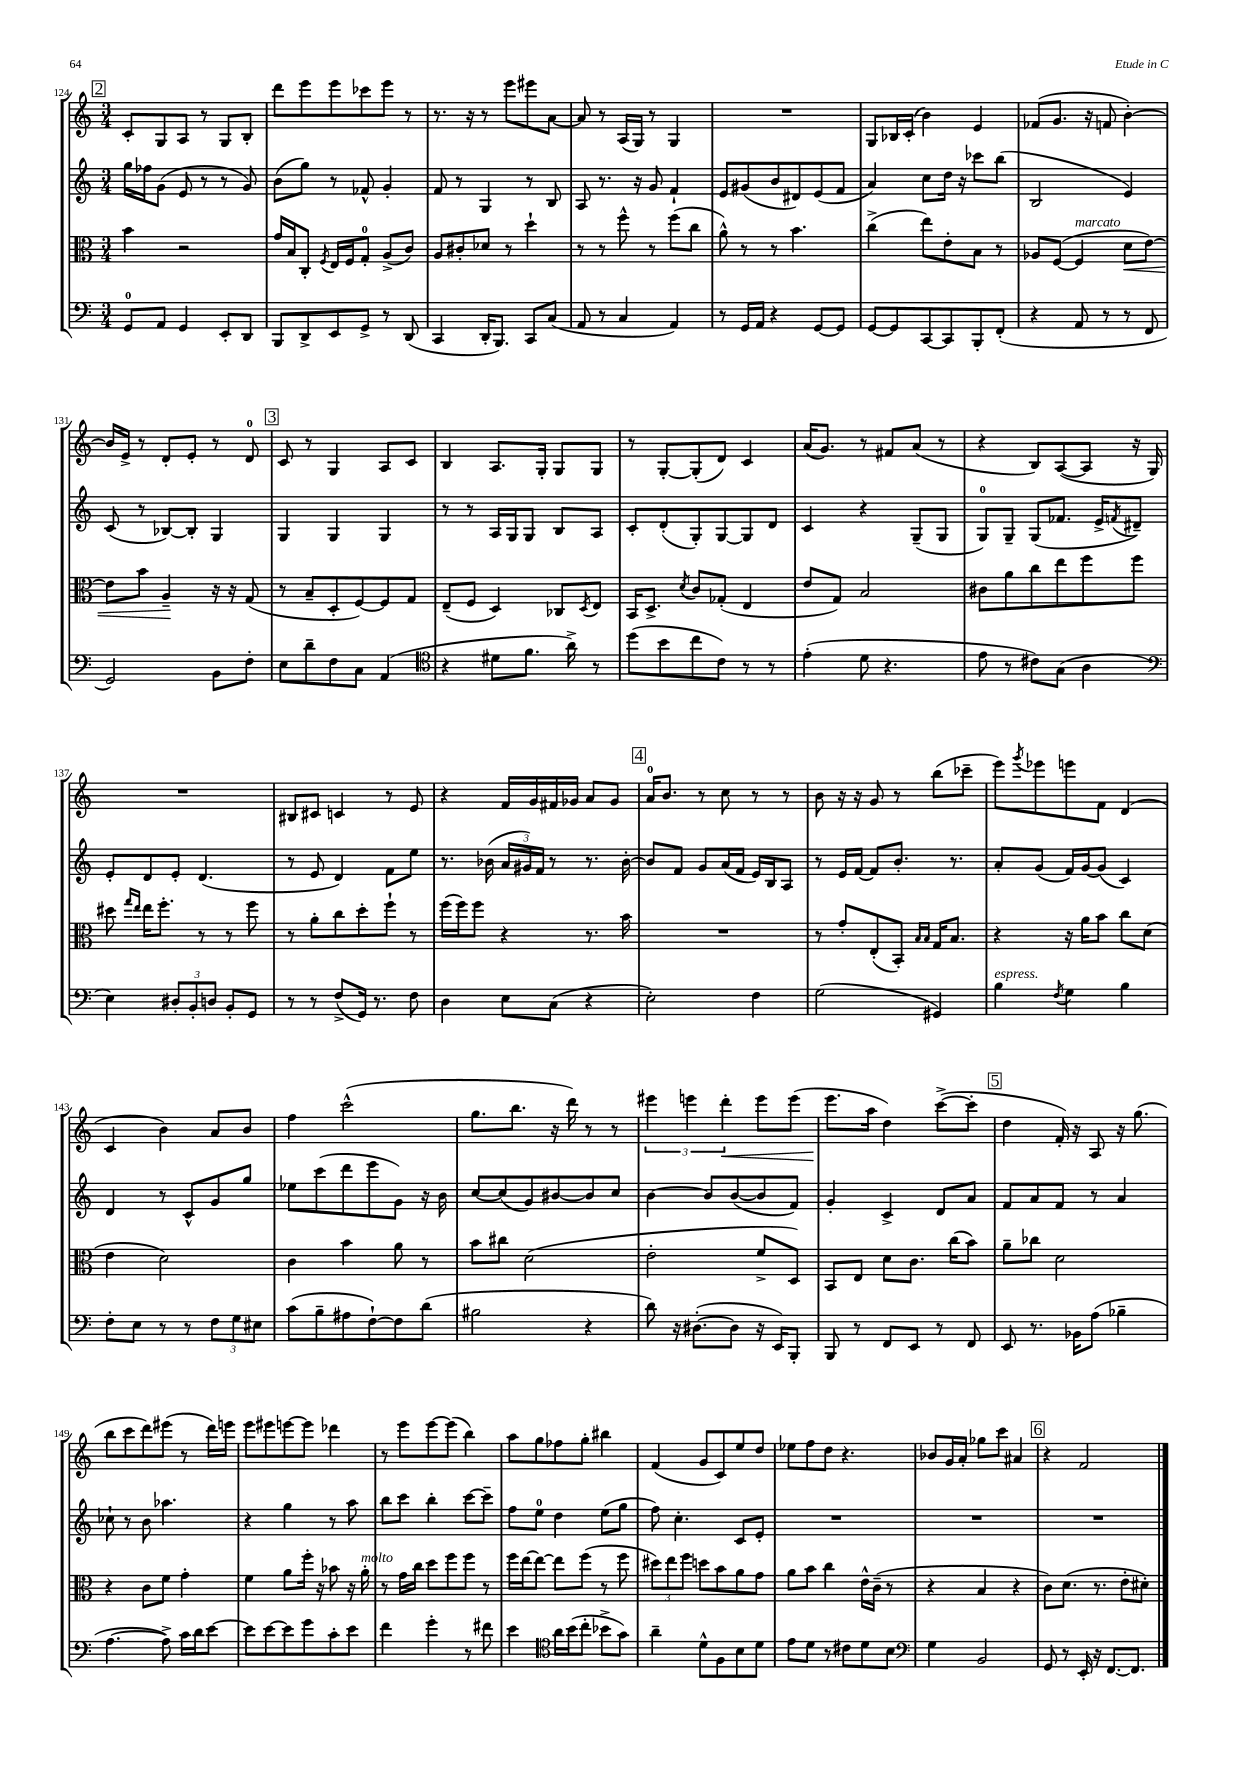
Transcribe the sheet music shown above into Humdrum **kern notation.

**kern	**kern	**kern	**kern
*staff4	*staff3	*staff2	*staff1
*clefF4	*clefC3	*clefG2	*clefG2
*k[]	*k[]	*k[]	*k[]
*M3/4	*M3/4	*M3/4	*M3/4
8GG	4b	16gg	8c'
.	.	16ff-	.
8AA	.	(8g	8G
4GG	2r	8e	8A
.	.	8r	8r
8EE'	.	8r	8G
8DD	.	8g)	8B'
=	=	=	=
8BBB	16g	(8b	8ddd
.	16B	.	.
8DD^	8C'	8gg)	8eee
.	8qF	.	.
8EE	16E	8r	8eee
.	16F	.	.
8GG^	8G'	8f-^^	8ccc-
8r	(8A^	4g'	8eee
(8DD	8c)	.	8r
=	=	=	=
4CC	8A	8f	8.r
.	8c#'	8r	.
.	.	.	16r
16DD'	8d-	4G	8r
8.BBB)	.	.	.
.	8r	.	8eee
8CC	4dd`	8r	8eee#
(8C	.	8B	[8a
=	=	=	=
8AA	8r	8A	8a]
8r	8r	8.r	8r
4C	8ff^^	.	(16A
.	.	16r	16G)
.	8r	8g	8r
4AA)	(8ff	4f`	4G
.	8cc	.	.
=	=	=	=
8r	8a^^)	8e	2.r
16GG	8r	(8g#	.
16AA	.	.	.
4r	8r	8b	.
.	4.b	8d#)	.
[8GG	.	(8e	.
8GG]	.	8f	.
=	=	=	=
[8GG	(4cc^	4a)	8G
8GG]	.	.	16B-
.	.	.	(16c'
[8CC	8ee)	8cc	4b)
8CC]	8e'	16dd	.
.	.	16r	.
8BBB'	8B	8ccc-	4e
(8FF'	8r	(8bb	.
=	=	=	=
4r	8A-	2B	(8f-
.	([8F	.	8.g
8AA	4F]	.	.
.	.	.	16r
8r	.	.	8f
8r	8d	4e)	[4b')
8FF	[8e)	.	.
=	=	=	=
2GG)	8e]	(8c	16b]
.	.	.	16e^
.	8b	8r	8r
.	4A~	[8B-)	8d'
.	.	8B-']	8e'
8BB	16r	4G	8r
.	16r	.	.
8F'	(8G	.	8d
=	=	=	=
8E	8r	4G	8c
8d~	8B~	.	8r
8F	8D'	4G	4G
8C	[8F)	.	.
(4AA	8F]	4G	8A
.	8G	.	8c
=	=	=	=
*clefC4	*	*	*
4r	(8E~	8r	4B
.	8F	8r	.
8d#	4D)	16A	8.A
.	.	16G	.
8.f	.	8G	.
.	.	.	16G'
.	8C-	8B	8G
16a^)	.	.	.
.	8qD	.	.
8r	8E	8A	8G
=	=	=	=
(8dd	16BB	8c'	8r
.	8.D^	.	.
8b	.	(8d'	[8G'
.	8qd	.	.
8cc	8c	8G')	(8G']
8c)	(8G-'	[8G	8d)
8r	4E	8G]	4c
8r	.	8d	.
=	=	=	=
(4e'	8e	4c	(16a
.	.	.	8.g)
.	8G)	.	.
8d	2B	4r	8r
4.r	.	.	8f#
.	.	(8G~	(8a
.	.	8G	8r
=	=	=	=
8e	8c#	8G)	4r
8r	8a	8G~	.
8c#)	8cc	(8G	8B)
(8G	8ee	8.f-	([8A
4A	8ff	.	8A]
.	.	16e^	.
.	.	8qf	.
.	8ff	8d#~)	16r
.	.	.	16G)
=	=	=	=
*clefF4	*	*	*
4E)	8dd#	8e'	2.r
.	16qqgg	.	.
.	16qqee	.	.
.	16ee	8d	.
.	8.ff'	.	.
12D#'	.	8e'	.
12BB'	.	.	.
.	8r	(4.d	.
12D	.	.	.
8BB'	8r	.	.
8GG	8ff	.	.
=	=	=	=
8r	8r	8r	8B#
8r	8a'	8e	8c#
(8F^	8cc	4d)	4c
16GG)	8dd'	.	.
8.r	.	.	.
.	8ff`	8f	8r
8F	8r	8ee	8e
=	=	=	=
4D	(16ff	8.r	4r
.	16ff)	.	.
.	8ff	.	.
.	.	(16b-	.
8E	4r	24a	16f
.	.	24g#)	.
.	.	.	16g
.	.	24f	.
(8C	.	8r	16f#
.	.	.	16g-
4r	8.r	8.r	8a
.	.	.	8g-
.	16b	[16b-'	.
=	=	=	=
2E')	2.r	8b-]	16a
.	.	.	8.b
.	.	8f	.
.	.	8g	8r
.	.	(16a	8cc
.	.	16f	.
4F	.	16e)	8r
.	.	16B	.
.	.	8A	8r
=	=	=	=
(2G	8r	8r	8b
.	8g'	16e	16r
.	.	[16f	16r
.	(8E'	8f]	8g
.	8BB')	8.b'	8r
.	16qqB	.	.
.	16qqB	.	.
4GG#)	16G	.	(8bb
.	8.B	8.r	.
.	.	.	8ccc-~
=	=	=	=
4B	4r	8a'	8eee)
.	.	.	8qggg
.	.	(8g	8eee-
8qF	.	.	.
4G	16r	16f)	8eee
.	16a	[16g	.
.	8b	(8g]	8f
4B	8cc	4c)	(4d
.	(8d	.	.
=	=	=	=
8F'	4e	4d	4c
8E	.	.	.
8r	2d)	8r	4b)
8r	.	8c^^	.
12F	.	8g	8a
12G	.	.	.
.	.	8gg	8b
12E#	.	.	.
=	=	=	=
(8c	4c	8ee-	4ff
8B~	.	(8ccc	.
8A#	4b	8ddd	(2ccc^^
[8F`)	.	8eee	.
8F]	8a	8g)	.
(8d	8r	16r	.
.	.	16b	.
=	=	=	=
2B#	8b	[8cc	8.gg
.	8cc#	(8cc]	.
.	.	.	8.bb
.	(2d	8g)	.
.	.	[8b#	16r
.	.	.	16ddd)
4r	.	8b#]	8r
.	.	8cc	8r
=	=	=	=
8d)	2e'	[4b	6eee#
16r	.	.	.
.	.	.	6eee
([8.D#'	.	.	.
.	.	8b]	.
.	.	.	6ddd'
8D#]	.	([8b	.
16r	8f^	8b]	8eee
16EE)	.	.	.
8BBB'	8D)	8f)	(8eee
=	=	=	=
8BBB	8BB	4g'	8.eee
8r	8E	.	.
.	.	.	16aa
8FF	8d	4c^	4dd)
8EE	8.c	.	.
8r	.	8d	([8ccc^
.	(16cc	.	.
8FF	8b)	8a	8ccc']
=	=	=	=
8EE	8a~	8f	4dd
8.r	8cc-	8a	.
.	2d	8f	16f')
16BB-	.	.	16r
(8A	.	8r	8A
4B-~	.	4a	16r
.	.	.	(8.gg
=	=	=	=
[4.A	4r	8cc-`	8bb
.	.	8r	8ccc
.	8c	8b	8ddd)
8A^])	8f	4.aa-	(8eee#
16c	4g'	.	8r
16d	.	.	.
[8e	.	.	16ddd)
.	.	.	16eee
=	=	=	=
8e]	4f	4r	8eee
[8e	.	.	8eee#
8e]	8a	4gg	[8eee
8g	16ff'	.	8eee]
.	16r	.	.
8c'	8b-	8r	4ddd-
8e	16r	8aa	.
.	16a'	.	.
=	=	=	=
4f	8r	8bb	8r
.	16g	8ccc	8eee
.	16cc	.	.
4g'	8dd	4bb'	[8eee
.	8ff	.	(8eee]
8r	8ff	[8ccc	4bb)
8f#	8r	8ccc~]	.
=	=	=	=
4e	16ff	8ff	8aa
.	[16ee	.	.
.	8ee_	8ee	8gg
*clefC4	*	*	*
16a	8ee]	4dd	8ff-
(16b	.	.	.
8cc'	(8ff	.	8gg'
8b-^	8r	(8ee	4bb#
8g)	8ff	8gg	.
=	=	=	=
4a~	12dd#)	8ff)	(4f
.	12ee	.	.
.	.	4.cc'	.
.	12ff	.	.
8d^^	8dd	.	8g
8F	8b	.	8c)
8B	8a	8c	8ee
8d	8g	8e'	8dd
=	=	=	=
8e	8a	2.r	8ee-
8d	8b	.	8ff
8r	4cc	.	8dd
8c#	.	.	4.r
8d	16e^^	.	.
.	(16c~	.	.
8B	8r	.	.
=	=	=	=
*clefF4	*	*	*
4G	4r	2.r	8b-
.	.	.	16g
.	.	.	16a'
2BB	4B	.	8gg-
.	.	.	8ccc
.	4r	.	4a#
=	=	=	=
8GG	8c)	2.r	4r
8r	(8.d	.	.
16EE'	.	.	2f
16r	8.r	.	.
[8.FF	.	.	.
.	8e'	.	.
8.FF]	.	.	.
.	8d#')	.	.
==	==	==	==
*-	*-	*-	*-
